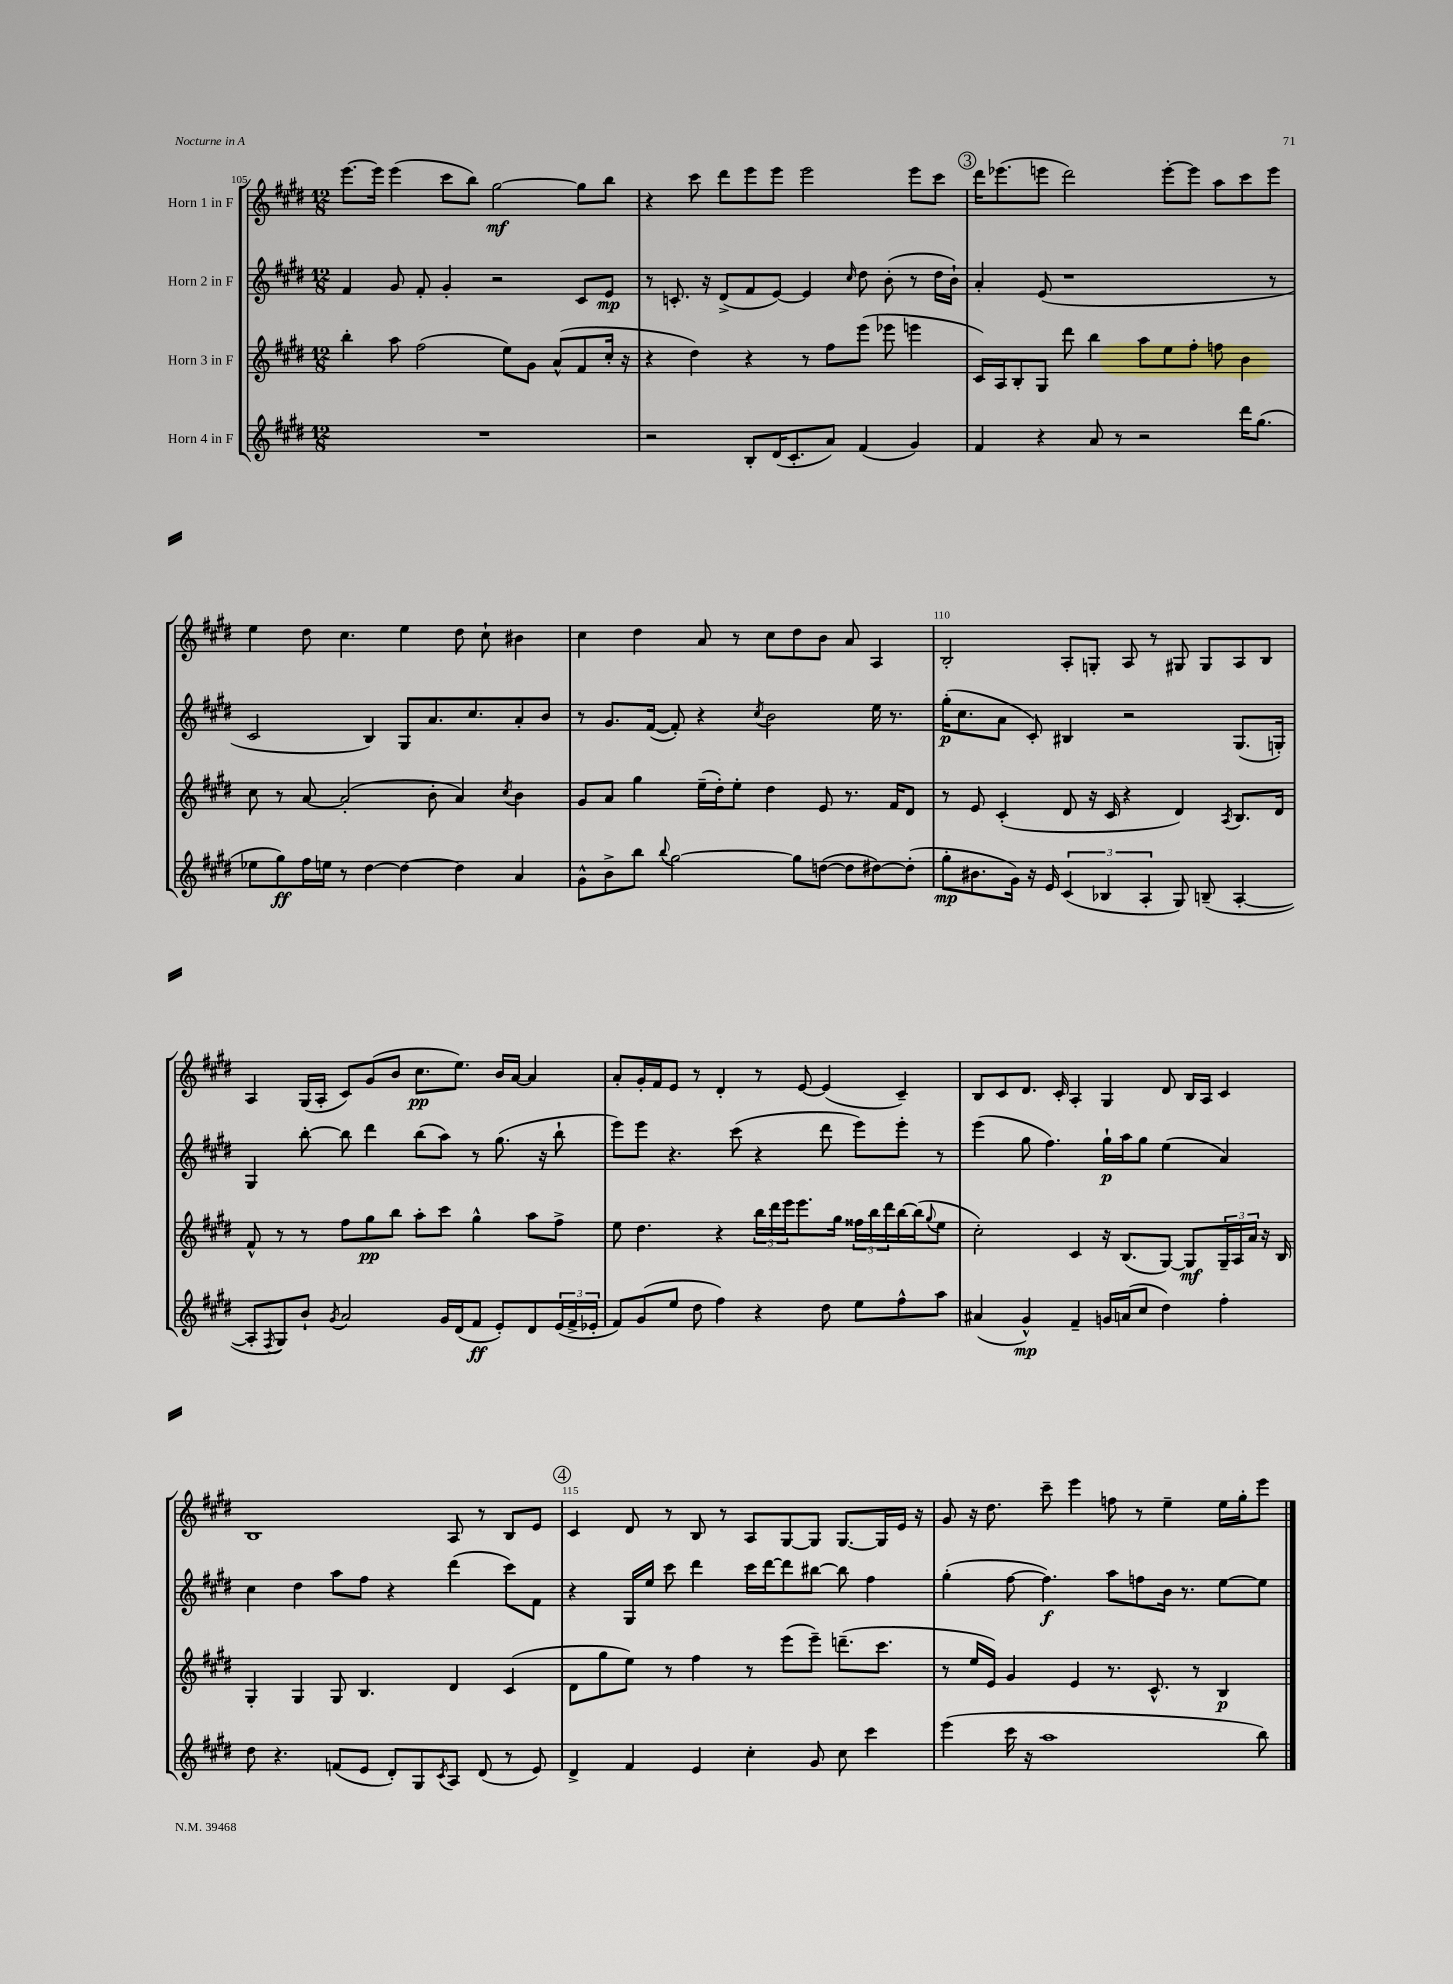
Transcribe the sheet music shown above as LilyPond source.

<<
\new StaffGroup <<
\new Staff = "s0" \with { instrumentName = "Horn 1 in F" } {
    \clef treble \key e \major \numericTimeSignature \time 12/8
    e'''8.~ e'''16 e'''4( cis'''8 b''8) gis''2~\mf gis''8 b''8 |
    r4 cis'''8 dis'''8 e'''8 e'''8 e'''2 e'''8 cis'''8 |
    \mark \markup { \circle "3" } dis'''16 ees'''8.( e'''8 dis'''2) e'''8~-. e'''8 a''8 cis'''8 e'''8 |
    e''4 dis''8 cis''4. e''4 dis''8 cis''8-! bis'4 |
    cis''4 dis''4 a'8 r8 cis''8 dis''8 b'8 a'8 a4 |
    b2-. a8-. g8-. a8 r8 gis8 gis8 a8 b8 |
    a4 gis16( a16-. cis'8) gis'8( b'8 cis''8.\pp e''8.) b'16 a'16~ a'4 |
    a'8-. gis'16-. fis'16 e'8 r8 dis'4-. r8 e'8~ e'4( cis'4--) |
    b8 cis'8 dis'8. cis'16-. a4-. gis4 dis'8 b16 a16 cis'4 |
    b1 a8 r8 b8 e'8 |
    \mark \markup { \circle "4" } cis'4 dis'8 r8 b8 r8 a8 gis8~ gis8 gis8.~ gis16 e'16 r16 |
    gis'8 r16 dis''8. cis'''8-- e'''4 f''8 r8 e''4-- e''16 gis''16-. e'''8 \bar "|." |
}
\new Staff = "s1" \with { instrumentName = "Horn 2 in F" } {
    \clef treble \key e \major \numericTimeSignature \time 12/8
    fis'4 gis'8 fis'8-. gis'4-. r2 cis'8 e'8\mp |
    r8 c'8.-. r16 dis'8->( fis'8 e'8~) e'4 \grace { cis''16 } dis''8 b'8-.( r8 dis''16 b'16-!) |
    \mark \markup { \circle "3" } a'4-. e'8( r1 r8 |
    cis'2 b4) gis8 a'8. cis''8. a'8-. b'8 |
    r8 gis'8. fis'16~( fis'8-.) r4 \acciaccatura { cis''8 } b'2 e''16 r8. |
    gis''16-.\p( cis''8. a'8 cis'8-.) bis4 r2 gis8.( g16-.) |
    gis4 b''8~-. b''8 dis'''4 b''8( a''8) r8 gis''8.( r16 b''8-! |
    e'''8) e'''8 r4. cis'''8( r4 dis'''8 e'''8) e'''8-. r8 |
    e'''4( gis''8 fis''4.) gis''16-!\p a''16 gis''8 e''4( a'4) |
    cis''4 dis''4 a''8 fis''8 r4 dis'''4( cis'''8) fis'8 |
    \mark \markup { \circle "4" } r4 gis16 e''16 cis'''8 dis'''4 cis'''16 dis'''16~ dis'''8 bis''8~ bis''8 fis''4 |
    gis''4-.( fis''8~ fis''4.\f) a''8 f''8 b'16 r8. e''8~ e''8 \bar "|." |
}
\new Staff = "s2" \with { instrumentName = "Horn 3 in F" } {
    \clef treble \key e \major \numericTimeSignature \time 12/8
    b''4-. a''8 fis''2( e''8) gis'8 a'8-^( fis'8 cis''16-. r16 |
    r4 dis''4) r4 r8 fis''8 e'''8( ees'''8 e'''4 |
    \mark \markup { \circle "3" } cis'16) a16 b8-. gis8 dis'''8 b''4 a''8 e''8 fis''8-. f''8 b'4 |
    cis''8 r8 a'8~ a'2-.( b'8-. a'4) \acciaccatura { cis''8 } b'4 |
    gis'8 a'8 gis''4 e''16--( dis''16-.) e''8-. dis''4 e'8 r8. fis'16 dis'8 |
    r8 e'8 cis'4-.( dis'8 r16 cis'16 r4 dis'4) \acciaccatura { a8 } b8. dis'16 |
    fis'8-^ r8 r8 fis''8 gis''8\pp b''8 a''8-. cis'''8 gis''4-^ a''8 fis''8-> |
    e''8 dis''4. r4 \tuplet 3/2 { b''16 dis'''16 e'''16 } e'''8. gis''16 \tuplet 3/2 { fisis''16 b''16 dis'''16 } b''16~ b''16( \appoggiatura { gis''8 } e''8 |
    cis''2-.) cis'4 r16 b8.( gis8~) gis8\mf \tuplet 3/2 { gis16-- a16 a'16 } r16 b16 |
    gis4-. gis4 gis8 b4. dis'4 cis'4( |
    \mark \markup { \circle "4" } dis'8 gis''8 e''8) r8 fis''4 r8 e'''8( e'''8--) d'''8.--( cis'''8. |
    r8 e''16 e'16) gis'4 e'4 r8. cis'8.-^ r8 b4\p \bar "|." |
}
\new Staff = "s3" \with { instrumentName = "Horn 4 in F" } {
    \clef treble \key e \major \numericTimeSignature \time 12/8
    R1. |
    r2 b8-. dis'16( cis'8.-. a'8) fis'4( gis'4) |
    \mark \markup { \circle "3" } fis'4 r4 a'8 r8 r2 dis'''16 gis''8.( |
    ees''8 gis''8\ff) fis''16 e''16 r8 dis''4~ dis''4~ dis''4 a'4 |
    gis'8-^ b'8-> b''8 \appoggiatura { b''8 } gis''2~ gis''8 d''8~( d''8 dis''8~) dis''8-.( |
    gis''8-.\mp bis'8. gis'16) r16 e'16 \tuplet 3/2 { cis'4( bes4 a4-. } gis8) b8--( a4~-. |
    a8-. \acciaccatura { fis8 } gis8) b'8-! \acciaccatura { gis'8 } a'2 gis'16 dis'16( fis'8\ff e'8-.) dis'8 \tuplet 3/2 { e'16( fis'16-> ees'16-. } |
    fis'8) gis'8( e''8 dis''8 fis''4) r4 dis''8 e''8 fis''8-^ a''8 |
    ais'4( gis'4-^\mp) fis'4-- g'16 a'16( cis''8 dis''4) fis''4-. |
    dis''8 r4. f'8( e'8 dis'8-.) gis8 \acciaccatura { cis'8 } a8 dis'8( r8 e'8) |
    \mark \markup { \circle "4" } dis'4-> fis'4 e'4 cis''4-. gis'8 cis''8 cis'''4 |
    e'''4( cis'''16 r16 a''1 b''8) \bar "|." |
}
>>
>>
\layout { \context { \Score currentBarNumber = #105 \override BarNumber.break-visibility = ##(#f #t #t) barNumberVisibility = #(every-nth-bar-number-visible 5) } }
